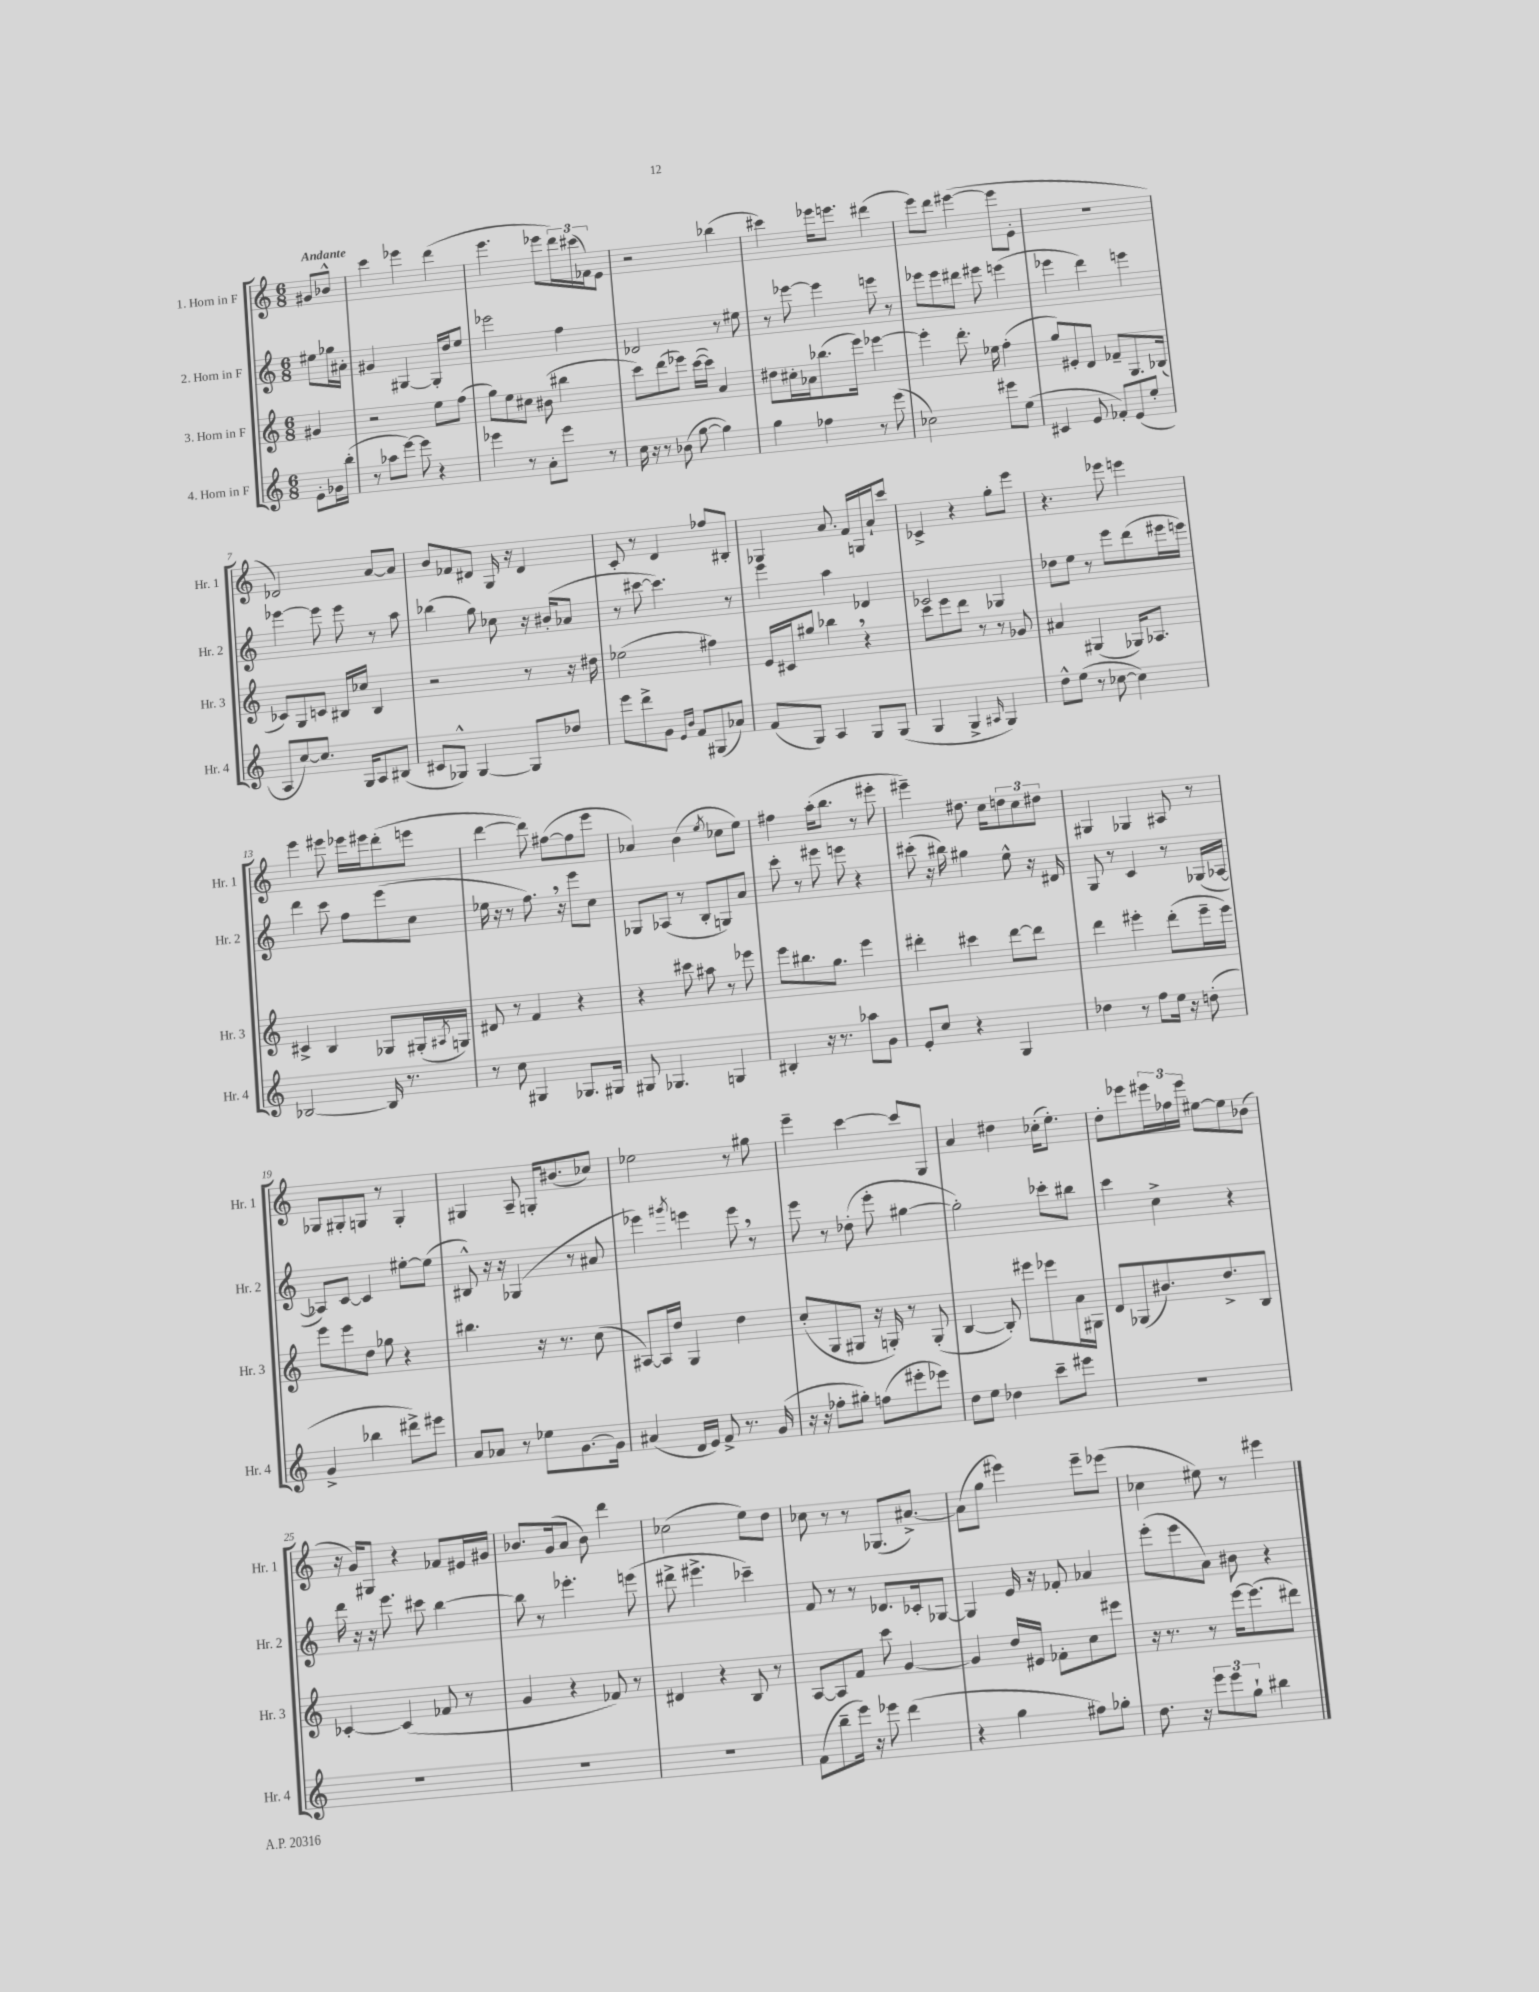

**kern	**kern	**kern	**kern
*staff4	*staff3	*staff2	*staff1
*clefG2	*clefG2	*clefG2	*clefG2
*k[]	*k[]	*k[]	*k[]
*M6/8	*M6/8	*M6/8	*M6/8
8e'\L	4g#/	8ee#\L	8g#/L
16g-\L	.	16gg-\L	8b-^^/J
(16bb'\JJ	.	16a#'\JJ	.
=	=	=	=
8r	2r	4g#/	4ccc\
8aa-\L	.	.	.
[8eee\J)	.	[4G#/	4eee-\
8eee\]	.	.	.
4r	8ee\L	16G#'/]LL	(4ddd\
.	.	16dd/J	.
.	(8ff\J	8ee/J	.
=	=	=	=
4eee-\	8gg\L)	2eee-\	4.eee\
.	8ee\	.	.
8r	8cc#\J	.	.
8a'\L	(8b#\	.	8eee-\L
8eee-\J	4bb#\	4ff\	24ddd\L)
.	.	.	(24ccc#\
.	.	.	24f-\J)
8r	.	.	8e\J
=	=	=	=
16cc\	8ccc\L)	2d-/	2r
16r	.	.	.
8r	(8ddd\	.	.
(8b-\	8eee-\J)	.	.
[8gg\	([16ccc\LL	.	.
.	16ccc\]JJ)	.	.
4gg\])	4a/	8r	(4bb-\
.	.	8ee#\	.
=	=	=	=
4gg\	8dd#\L	8r	4ccc#\)
.	16cc#'\L	[8eee-\	.
.	16a-\J	.	.
4ff-\	(8.bb-\	4eee-\]	16eee-\LK
.	.	.	8.eee\J
.	16eee\Jk)	.	.
8r	[4eee-\	8eee\	(4ddd#\
(8eee\	.	8r	.
=	=	=	=
2cc-\)	4eee-'\]	8eee-\L	8eee\L)
.	.	8eee-\	8ddd\J
.	8.ddd'\	8ddd#\J	([4eee#\
.	.	8eee#\	.
.	16ee-\	.	.
8eee#\L	(4ff'\	(4eee\	8eee#\]L
(8ee\J	.	.	8e'\J
=	=	=	=
4c#/	8gg/L)	4eee-\	2.r
.	8e#'/	.	.
8e/	8d/J	4ddd\)	.
8f-'/L)	8f-~/L	.	.
(8e/	8.G/	4eee\	.
8ee'/J	.	.	.
.	(16B-/Jk	.	.
=	=	=	=
8A/L	8c-/L)	[4eee-\	2d-/)
[8cc/)	8G/	.	.
8.cc/]J	8c/J	8eee-\]	.
.	16B#/LL	8eee-\	.
16G/LK	16cc-/JJ	.	.
8A/	4B#/	8r	[8a/L
(8B#/J	.	8aa\	8a/]J
=	=	=	=
8c#/L	2r	(4bb-\	8b/L
8G-^^/J)	.	.	8f-/
[4G-/	.	8gg\)	8d#/J
.	.	8cc-\	16G/
.	.	.	16r
8G-/]L	8r	16r	4d#/
.	.	(16b#'/LK	.
8dd-/J	16r	8a-/J	.
.	16dd#\	.	.
=	=	=	=
8eee\L	(2ee-\	8r	8c'/
8ddd^\	.	[8ccc#\	8r
8g\J	.	4.ccc#\])	4d/
16qqe/LL	.	.	.
16qqb/JJ	.	.	.
8f/L	.	.	.
(8G#/	4ff#\)	.	8ff-/L
8a-/J)	.	8r	8B#'/J
=	=	=	=
(8f/L	16e/LL	4eee\	4G-/
.	16c#/J	.	.
8G/J)	8gg#/J	.	.
4A/	4bb-\	4aa\	8.a/
.	.	.	16f/LL
8G/L	4r	4d-/	16G/
.	.	.	16a`/J
(8G/J	.	.	8ccc/J
=	=	=	=
4G/	8ccc\L	2c-/	4c-^/
.	8eee\	.	.
4G^/	8ddd\J	.	4r
.	8r	.	.
16qqA#/	.	.	.
4G/)	8r	4G-/	8gg'\L
.	8g-/	.	8eee\J
=	=	=	=
8dd^^\L	4a#/	8dd-\L	4.r
(8ee\J	.	8ee\J	.
8r	(4G#/	8r	.
[8cc-\	.	8eee\L	8eee-\
4cc-\])	16G-/LK)	(8ddd\	4eee\
.	8.A-/J	.	.
.	.	16eee#\L	.
.	.	16eee\JJ)	.
=	=	=	=
[2B-/	4c#^/	4ddd\	4eee\
.	4B/	8ccc\	8eee#\
.	.	8ff\L	16eee-\LL
.	.	.	16eee#\J
16B-/]	8G-/L	(8eee\	(8ddd'\
8.r	.	.	.
.	(16G#'/L	8cc\J	8eee\J
.	8qA#/	.	.
.	16G/JJ)	.	.
=	=	=	=
8r	8d#/	16ee-\	[4ddd\
.	.	16r	.
8cc\	8r	8r	.
4G#/	4f/	8.ff\)	8ddd\])
.	.	.	([8ff#\L
.	.	16r	.
8.G-/L	4r	8eee\L	8ff#\]
.	.	8cc\J	8eee\J
16G#/Jk	.	.	.
=	=	=	=
8G#/	4r	8G-/L	4a-/)
4.G-/	.	(8A-/J	.
.	8ccc#\	8r	(4b\
.	8aa#\	8B'/L	.
.	.	.	8qee/
4G/	8r	8G/)	8cc-\L
.	8eee-\	8a/J	8ee\J)
=	=	=	=
4B#'/	8eee\L	8ccc'\	4ff#\
.	8.bb#\	8r	.
16r	.	8eee#\	(16aa'\LK
8.r	8.gg\J	.	8.bb\J
.	.	8eee\	.
8aa-\L	4eee\	4r	8r
8g\J	.	.	8eee#'\
=	=	=	=
8e'/L	4ddd#'\	(8ccc#'\	4eee#~\)
8cc/J	.	16r	.
.	.	16bb#\)	.
4r	4ccc#\	4gg#\	8.dd#\
.	.	.	16cc\LK
4G/	[8ddd#\L	8ee^^\	12dd\
.	.	.	12cc\
.	8ddd#\]J	16r	.
.	.	.	12dd#\J
.	.	16d#/	.
=	=	=	=
4dd-\	4ddd\	8G/	4G#/
.	.	8r	.
8r	4eee#'\	4c/	4G-/
8ff\L	.	.	.
16ee\Jk	(8ddd'\L	8r	8A#/
16r	.	.	.
(8dd'\	16eee#~\L	(16G-/LL	8r
.	16eee#\JJ)	[16A-/JJ	.
=	=	=	=
4g^/	8eee\L	8A-/]L)	8G-/L
.	8eee\	[8c/J	8G#'/
4bb-\	8dd\J	4c/]	8G/J
.	8gg-\	.	8r
8ddd#^\L)	4r	[8ee#'\L	4G'/
8eee#\J	.	(8ee#\]J	.
=	=	=	=
8a/L	4.bb#\	8B#^^/)	4G#/
8a-/J	.	16r	.
.	.	16r	.
8r	.	(4G-/	8A~/
8ee-\L	16r	.	16G'/LK
.	8.r	.	(8.b#/
[8.g\	.	8r	.
.	(8cc\	8a#/	8cc-/J)
16g\]Jk	.	.	.
=	=	=	=
(4a#/	[8A#/L)	4eee-\)	2ee-\
.	16A#/]L	.	.
.	16dd/JJ	.	.
.	.	8qggg#/	.
16d/LL	4G/	4eee\	.
16e/JJ)	.	.	.
8f^/	.	.	.
8.r	4dd\	8eee\	8r
.	.	8r	8gg#\
(16g/	.	.	.
=	=	=	=
16r	(8cc'/L	8eee\	4eee~\
16r	.	.	.
8ff-'\L	8G/	8r	.
8gg#'\J)	8G#/J	(8dd-'\	[4ccc\
(8ff\L	16r	8eee'\	.
.	16G'/)	.	.
8eee#'\	8r	[4gg#\	8ccc/]L
8eee-\J)	(8G'/	.	8G/J
=	=	=	=
8dd\L	[4B/	2gg#'\])	4a/
8ee\J	.	.	.
4dd-\	8B'/])	.	4dd#\
.	8eee#\L	.	.
8ccc~\L	8eee-\	8ccc-'\L	(16cc-'\LK
.	.	.	8.ee'\J)
8eee#\J	16a\L	8bb#\J	.
.	16G#\JJ	.	.
=	=	=	=
2.r	8d/L	4ccc\	8dd'\L
.	(8G-/	.	8eee-\
.	8.b#/)	4cc^\	24eee#\L
.	.	.	24ff-\
.	.	.	24eee#\JJ
.	.	.	[8ee#\L
.	8.dd^/	.	.
.	.	4r	8ee#\]
.	8B/J	.	(8b-\J
=	=	=	=
2.r	[4c-'/	16ddd\	16r
.	.	16r	16g/LK)
.	.	16r	8G#/J
.	.	8.eee\	.
.	(4c-/]	.	4r
.	.	8ccc#\	.
.	8f-/	[4bb\	8f-/L
.	8r	.	16e#/L
.	.	.	16g#/JJ
=	=	=	=
2.r	4g/	8bb\]	8.b-/L
.	.	8r	.
.	.	.	(16g/k
.	4r	4.eee-'\	8a/J
.	.	.	8b-\)
.	8f-/)	.	4ddd\
.	8r	(8eee\	.
=	=	=	=
2.r	4d#/	8ddd#^\	(2cc-\
.	.	4.eee#^\	.
.	4r	.	.
.	8B/	4ccc-~\)	8ee\L)
.	8r	.	8dd\J
=	=	=	=
(8f\L	[8A/L	8f/	8cc-\
8bb~\	8A/]	8r	8r
16eee\Jk)	8f/J	8r	8r
16r	.	.	.
8eee-\	8ccc\	8.d-/L	(8.G-/L
(4ddd\	[4g/	.	.
.	.	16c-'/k	[8.a#^/J)
.	.	[8G-/J	.
=	=	=	=
4r	4g/]	4G-/]	(8a#\]L
.	.	.	8gg\J
4gg\	16dd/LL	16e/	4eee#\)
.	16e#/JJ	16r	.
.	8f-'\L	8f-'/	.
8ff#\L)	8cc\	4a-/	8eee#~\L
8gg-'\J	8eee#\J	.	(8eee-\J
=	=	=	=
8.dd\	16r	(8eee'\L	4cc-\
.	8.r	.	.
.	.	8eee\	.
16r	.	.	.
12eee\L	8r	8a\J)	8ee#\)
12eee\	.	.	.
.	[16eee\LK	8b#\	8r
12gg`\J	.	.	.
.	(8.eee\]	.	.
4bb#\	.	4r	4eee#\
.	8ddd#\J)	.	.
==	==	==	==
*-	*-	*-	*-
